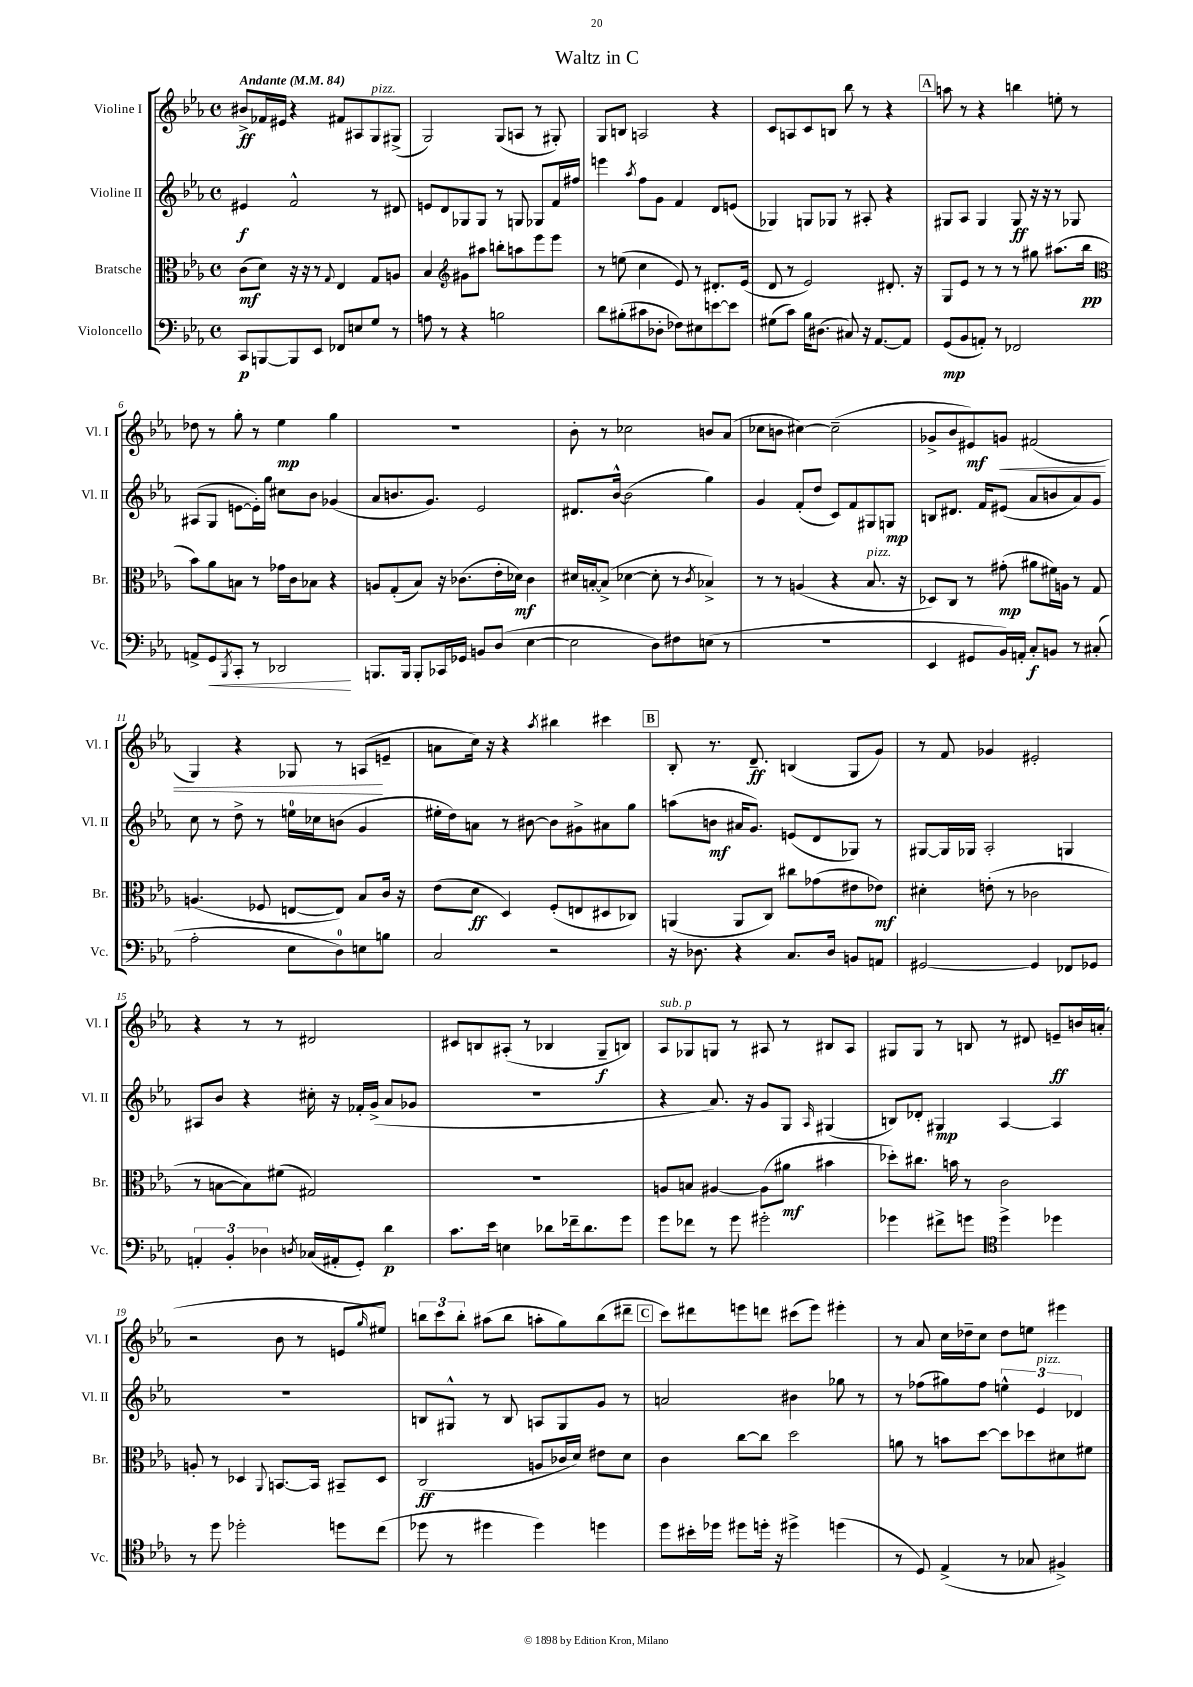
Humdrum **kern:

**kern	**dynam	**kern	**dynam	**kern	**dynam	**kern	**dynam
*part4	*part4	*part3	*part3	*part2	*part2	*part1	*part1
*staff4	*staff4	*staff3	*staff3	*staff2	*staff2	*staff1	*staff1
*I"Violoncello	*	*I"Bratsche	*	*I"Violine II	*	*I"Violine I	*
*I'Vc.	*	*I'Br.	*	*I'Vl. II	*	*I'Vl. I	*
*clefF4	*	*clefC3	*	*clefG2	*	*clefG2	*
*k[b-e-a-]	*	*k[b-e-a-]	*	*k[b-e-a-]	*	*k[b-e-a-]	*
*M4/4	*	*M4/4	*	*M4/4	*	*M4/4	*
*met(c)	*	*met(c)	*	*met(c)	*	*met(c)	*
*MM84	*	*MM84	*	*MM84	*	*MM84	*
=1	=1	=1	=1	=1	=1	=1	=1
!	!	!	!	!	!	!LO:TX:a:B:t=Andante	!
8CC/L	p	(8c\L	mf	4e#X/	f	8b#X^/L	ff
[8BBBn/	.	8d\J)	.	.	.	16f-X/L	.
.	.	.	.	.	.	16e#X/JJ	.
8BBB/]	.	16r	.	2f^^/	.	4r	.
.	.	16r	.	.	.	.	.
8EE-/J	.	8r	.	.	.	.	.
.	.	8qqG/	.	.	.	.	.
8FF-X/L	.	4E-/	.	.	.	8f#X/L	.
8En/	.	.	.	.	.	8A#X/	.
!	!	!	!	!	!	!LO:TX:a:i:t=pizz.	!
8G/J	.	8G/L	.	8r	.	8G/	.
8r	.	8An/J	.	8d#X/	.	(8G#X^/J	.
=2	=2	=2	=2	=2	=2	=2	=2
8An\	.	4B-/	.	8en/L	.	2G/)	.
8r	.	.	.	8d/	.	.	.
*	*	*clefG2	*	*	*	*	*
4r	.	8g#X\L	.	8G-X/	.	.	.
.	.	8aa#X\J	.	8G-/J	.	.	.
2Bn\	.	8bbn'\L	.	8r	.	(8G/L	.
.	.	8aan\	.	8Gn/	.	8An/J	.
.	.	8eee-\	.	8G-X/L	.	8r	.
.	.	8eee-\J	.	16f/L	.	8G#X'/)	.
.	.	.	.	16ff#X/JJ	.	.	.
=3	=3	=3	=3	=3	=3	=3	=3
8d\L	.	8r	.	4eeen\	.	8G/L	.
(8B#X'\	.	(8een\	.	.	.	8Bn/J	.
.	.	.	.	8qaa-/	.	.	.
8c#X\	.	4cc\	.	8ff\L	.	2An/	.
8D-X'\J	.	.	.	8g\J	.	.	.
8F-X\L)	.	8e-/)	.	4f/	.	.	.
8E#X\	.	8r	.	.	.	.	.
[8en\	.	8.d#X'/L	.	8d/L	.	4r	.
8e\J]	.	.	.	(8en/J	.	.	.
.	.	(16e-/Jk	.	.	.	.	.
=4	=4	=4	=4	=4	=4	=4	=4
(8G#X\L	.	8d/	.	4G-X/)	.	8c/L	.
8c\J)	.	8r	.	.	.	8An/	.
16B-\KL	.	2e-/)	.	8Gn/L	.	8c/	.
(8.D#X\J	.	.	.	.	.	.	.
.	.	.	.	8G-X/J	.	8Bn/J	.
8C#X/)	.	.	.	8r	.	8bb-\	.
16r	.	.	.	8A#X'/	.	8r	.
[8.AA-/L	.	.	.	.	.	.	.
.	.	8.d#X'/	.	4r	.	4r	.
8AA-/J]	.	.	.	.	.	.	.
.	.	16r	.	.	.	.	.
!!LO:REH:place=s1:t=A
=5	=5	=5	=5	=5	=5	=5	=5
(8GG/L	mp	8G/L	.	8G#X/L	.	8aan\	.
8BB-/	.	8e-/J	.	8A-/J	.	8r	.
8AAn'/J)	.	8r	.	4G#/	.	4r	.
8r	.	8r	.	.	.	.	.
2FF-X/	.	8r	.	8G#/	ff	4bbn\	.
.	.	8gg#X\	.	16r	.	.	.
.	.	.	.	16r	.	.	.
.	.	(8.aa#X\L	.	8r	.	8een'\	.
.	.	.	.	8G-X/	.	8r	.
.	.	16bb-\Jk	pp	.	.	.	.
!!LO:LB:g=z
=6	=6	=6	=6	=6	=6	=6	=6
*	*	*clefC3	*	*	*	*	*
8AAn^/L	.	8b-\L)	.	(8A#X/L	.	8dd-X\	.
!	!LO:HP:b	!	!	!	!	!	!
8GG/	<	8a-\	.	8G/J	.	8r	.
8qBBB-/	.	.	.	.	.	.	.
8CC'/J	.	8Bn\J	.	[8en\L	.	8gg'\	.
8r	.	8r	.	16e'\L])	.	8r	.
.	.	.	.	16gg\JJ	.	.	.
2DD-X/	.	16g-X\LL	.	8cc#X\L	.	4ee-\	mp
.	.	16c\J	.	.	.	.	.
.	.	8B-X\J	.	8b-\J	.	.	.
.	.	4r	.	(4g-X/	.	4gg\	.
.	[	.	.	.	.	.	.
=7	=7	=7	=7	=7	=7	=7	=7
8.BBBn/L	.	8An/L	.	8a-/L	.	1r	.
.	.	(8G'/	.	8.bn/	.	.	.
16BBB/Jk	.	.	.	.	.	.	.
8BBB'/L	.	8B-/J)	.	.	.	.	.
.	.	.	.	8.g/J)	.	.	.
16CC-X/L	.	16r	.	.	.	.	.
16GG-X/JJ	.	(8.c-X\L	.	.	.	.	.
8BBn/L	.	.	.	2e-/	.	.	.
(8D/J	.	16e-'\L	.	.	.	.	.
.	.	16d-X\JJ)	mf	.	.	.	.
[4E-\	.	4c-\	.	.	.	.	.
=8	=8	=8	=8	=8	=8	=8	=8
2E-\]	.	16d#X/LL	.	8.d#X/L	.	8b-'\	.
.	.	[16Bn'/J	.	.	.	.	.
.	.	(8B^/J]	.	.	.	8r	.
.	.	.	.	[16b-^^/Jk	.	.	.
.	.	[4d-X\	.	(2b-\]	.	2cc-X\	.
8D\L)	.	8d-'\]	.	.	.	.	.
8F#X\	.	8r	.	.	.	.	.
.	.	8qc/	.	.	.	.	.
(8En\J	.	4B-X^/)	.	4gg\)	.	8bn/L	.
8r	.	.	.	.	.	(8a-/J	.
=9	=9	=9	=9	=9	=9	=9	=9
1r	.	8r	.	4g/	.	8cc-X\L	.
.	.	8r	.	.	.	8bn\J	.
.	.	(4An/	.	(8f'/L	.	[4cc#X\)	.
.	.	.	.	8dd/J	.	.	.
.	.	4r	.	8c/L)	.	(2cc#~\]	.
.	.	.	.	8f/	.	.	.
!	!	!LO:TX:a:i:t=pizz.	!	!	!	!	!
.	.	8.B-/	.	8G#X/	.	.	.
.	.	.	.	8Gn/J	mp	.	.
.	.	16r	.	.	.	.	.
=10	=10	=10	=10	=10	=10	=10	=10
4EE-/	.	8D-X/L)	.	8Bn/L	.	8g-X^/L	.
.	.	8C/J	.	8.d#X/J	.	8b-/	.
8GG#X/L	.	8r	.	.	.	8e#X/)	mf
.	.	.	.	16f/KL	.	.	.
!	!	!	!	!	!	!	!LO:HP:b
16BB-/L)	.	(8g#X'\	mp	(8e#X/J	.	8gn/J	<
16AAn'/JJ	.	.	.	.	.	.	.
8C'/L	f	8a#X\L	.	8a-/L	.	(2f#X/	.
8BBn/J	.	16f#X\L)	.	8bn/	.	.	.
.	.	16An\JJ	.	.	.	.	.
8r	.	8r	.	8a-/)	.	.	.
(8C#X'/	.	8G/	.	8g/J	.	.	.
!!LO:LB:g=z
=11	=11	=11	=11	=11	=11	=11	=11
2A-'\	.	(4.An/	.	8cc\	.	4G/)	.
.	.	.	.	8r	.	.	.
.	.	.	.	8dd^\	.	4r	.
.	.	8F-X/	.	8r	.	.	.
8E-\L	.	[8En/L	.	16een\LL	.	8G-X/	.
.	.	.	.	16cc-X\J	.	.	.
8D\)	.	8E/J])	.	(8bn\J	.	8r	.
8En\	.	8B-/L	.	4g/	.	(8An/L	.
8Bn\J	.	16c/Jk	.	.	.	8en~/J	[
.	.	16r	.	.	.	.	.
=12	=12	=12	=12	=12	=12	=12	=12
2C/	.	(8e-\L	.	16ee#X'\LL	.	8an\L	.
.	.	.	.	16dd\J)	.	.	.
.	.	8d\J	ff	8an\J	.	16cc\Jk)	.
.	.	.	.	.	.	16r	.
.	.	4D/)	.	8r	.	4r	.
.	.	.	.	[8b#X\	.	.	.
.	.	.	.	.	.	8qaa-/	.
2r	.	(8F'/L	.	8b#\L]	.	4bb#X\	.
.	.	8En/	.	8g#X^\	.	.	.
.	.	8D#X/	.	8a#X\	.	4ccc#X\	.
.	.	8C-X/J)	.	8gg\J	.	.	.
!!LO:REH:place=s1:t=B
=13	=13	=13	=13	=13	=13	=13	=13
16r	.	(4AAn/	.	(8aan\L	.	8B-'/	.
8.D-X\	.	.	.	.	.	.	.
.	.	.	.	8bn\J	mf	8.r	.
4r	.	8AA/L	.	16a#X/KL	.	.	.
.	.	.	.	8.g/J)	.	8.d~/	ff
.	.	8C/J)	.	.	.	.	.
8.C/L	.	8cc#X\L	.	(8en/L	.	(4Bn/	.
.	.	(8g-X\	.	8d/	.	.	.
16D-/Jk	.	.	.	.	.	.	.
8BBn/L	.	8e#X\	.	8G-X/J)	.	8G/L	.
8AAn/J	.	8e-X\J)	mf	8r	.	8g/J)	.
=14	=14	=14	=14	=14	=14	=14	=14
[2GG#X/	.	4d#X'\	.	[8G#X/L	.	8r	.
.	.	.	.	16G#/L]	.	8f/	.
.	.	.	.	16G-X/JJ	.	.	.
.	.	(8en'\	.	2A-'/	.	4g-X/	.
.	.	8r	.	.	.	.	.
4GG#/]	.	2c-X\	.	.	.	2e#X'/	.
8FF-X/L	.	.	.	4Gn/	.	.	.
8GG-X/J	.	.	.	.	.	.	.
!!LO:LB:g=z
=15	=15	=15	=15	=15	=15	=15	=15
6AAn'/	.	8r	.	8A#X/L	.	4r	.
.	.	[8Bn\L	.	8b-/J	.	.	.
6BB-'/	.	.	.	.	.	.	.
.	.	8B\])	.	4r	.	8r	.
6D-X\	.	.	.	.	.	.	.
.	.	(8f#X\J	.	.	.	8r	.
8qDn/	.	.	.	.	.	.	.
(16C-X/LL	.	2G#X/)	.	16cc#X'\	.	2d#X/	.
16AA#X'/J	.	.	.	16r	.	.	.
8GG'/J)	.	.	.	16f-X'/LL	.	.	.
.	.	.	.	(16g^/JJ	.	.	.
4d\	p	.	.	8a-/L	.	.	.
.	.	.	.	8g-X/J	.	.	.
=16	=16	=16	=16	=16	=16	=16	=16
8.c\L	.	1r	.	1r	.	8c#X/L	.
.	.	.	.	.	.	8Bn/	.
16e-\Jk	.	.	.	.	.	.	.
4En\	.	.	.	.	.	(8A#X'/J	.
.	.	.	.	.	.	8r	.
8d-X\L	.	.	.	.	.	4B-X/	.
16f-X~\k	.	.	.	.	.	.	.
8.d-\	.	.	.	.	.	.	.
.	.	.	.	.	.	8G~/L	f
8g\J	.	.	.	.	.	8Bn/J)	.
=17	=17	=17	=17	=17	=17	=17	=17
!	!	!	!	!	!	!LO:TX:a:i:t=sub. p	!
8g\L	.	8An/L	.	4r	.	8A-/L	.
8f-X\J	.	8Bn/J	.	.	.	8G-X/	.
8r	.	[4A#X/	.	8.a-/)	.	8Gn/J	.
8g\	.	.	.	.	.	8r	.
.	.	.	.	16r	.	.	.
2g#X'\	.	(8A#\L]	.	8g/L	.	8A#X/	.
.	.	8a#X\J	mf	8G/J	.	8r	.
.	.	.	.	16qqA-/	.	.	.
.	.	4b#X\	.	(4G#X/	.	8B#X/L	.
.	.	.	.	.	.	8A#/J	.
=18	=18	=18	=18	=18	=18	=18	=18
4g-X\	.	8dd-X'\L)	.	8Bn/L)	.	8G#X/L	.
.	.	8.cc#X\J	.	8d-X'/J	.	8G#/J	.
8f#X^\L	.	.	.	4G#X/	mp	8r	.
.	.	16bn\	.	.	.	.	.
8gn\J	.	8r	.	.	.	8Bn/	.
*clefC4	*	*	*	*	*	*	*
4dd^\	.	2c\	.	[4A-/	.	8r	.
.	.	.	.	.	.	8d#X/	.
4dd-X\	.	.	.	4A-/]	.	8en~/L	ff
.	.	.	.	.	.	16bn/L	.
.	.	.	.	.	.	(16an'/JJ	.
!!LO:LB:g=z
=19	=19	=19	=19	=19	=19	=19	=19
8r	.	8An'/	.	1r	.	2r	.
8dd\	.	8r	.	.	.	.	.
2dd-X'\	.	4D-X/	.	.	.	.	.
.	.	8qqAA-/	.	.	.	.	.
.	.	[8.BBn/L	.	.	.	8b-\	.
.	.	.	.	.	.	8r	.
.	.	16BB/Jk]	.	.	.	.	.
8ddn\L	.	8BB#X~/L	.	.	.	8en/L	.
.	.	.	.	.	.	16qqgg/	.
(8cc\J	.	8D-/J	.	.	.	8ee#X/J)	.
=20	=20	=20	=20	=20	=20	=20	=20
8dd-X\	.	(2C/	ff	8Bn/L	.	12bbn\L	.
.	.	.	.	.	.	12ccc\	.
8r	.	.	.	8G#X^^/J	.	.	.
.	.	.	.	.	.	12bb'\J	.
4dd#X\	.	.	.	8r	.	(8aa#X\L	.
.	.	.	.	8B/	.	8bb\J	.
4dd#\)	.	8An/L	.	8An/L	.	8aan'\L	.
.	.	16c-X/L	.	8G#/	.	8gg\)	.
.	.	16d/JJ)	.	.	.	.	.
4ddn\	.	8e#X\L	.	8g/J	.	(8bb\	.
.	.	8d\J	.	8r	.	8ddd#X~\J	.
!!LO:REH:place=s1:t=C
=21	=21	=21	=21	=21	=21	=21	=21
8dd\L	.	4c\	.	2an/	.	8ccc\L)	.
16b#X'\L	.	.	.	.	.	8ddd#X\	.
16dd-X\JJ	.	.	.	.	.	.	.
8dd#X\L	.	[8cc\L	.	.	.	8eeen\	.
16ddn'\Jk	.	8cc\J]	.	.	.	8dddn\J	.
16r	.	.	.	.	.	.	.
4dd#X^\	.	2dd\	.	4b#X\	.	(8ccc#X\L	.
.	.	.	.	.	.	8eee\J)	.
(4ddn\	.	.	.	8gg-X\	.	4eee#X'\	.
.	.	.	.	8r	.	.	.
=22	=22	=22	=22	=22	=22	=22	=22
8r	.	8an\	.	8r	.	8r	.
8D/)	.	8r	.	(8ff-X\L	.	8a-/	.
(4E-^/	.	8bn\L	.	8gg#X\)	.	16cc\LL	.
.	.	.	.	.	.	16dd-X~\J	.
.	.	[8dd\J	.	8ff-\J	.	8cc\J	.
8r	.	8dd\L]	.	6een^^\	.	8dd-\L	.
8G-X/	.	8dd-X\	.	.	.	8een\J	.
!	!	!	!	!LO:TX:a:i:t=pizz.	!	!	!
.	.	.	.	6e-/	.	.	.
4F#X^/)	.	8d#X\	.	.	.	4eee#X\	.
.	.	.	.	6d-X/	.	.	.
.	.	8f#X\J	.	.	.	.	.
==	==	==	==	==	==	==	==
*-	*-	*-	*-	*-	*-	*-	*-
